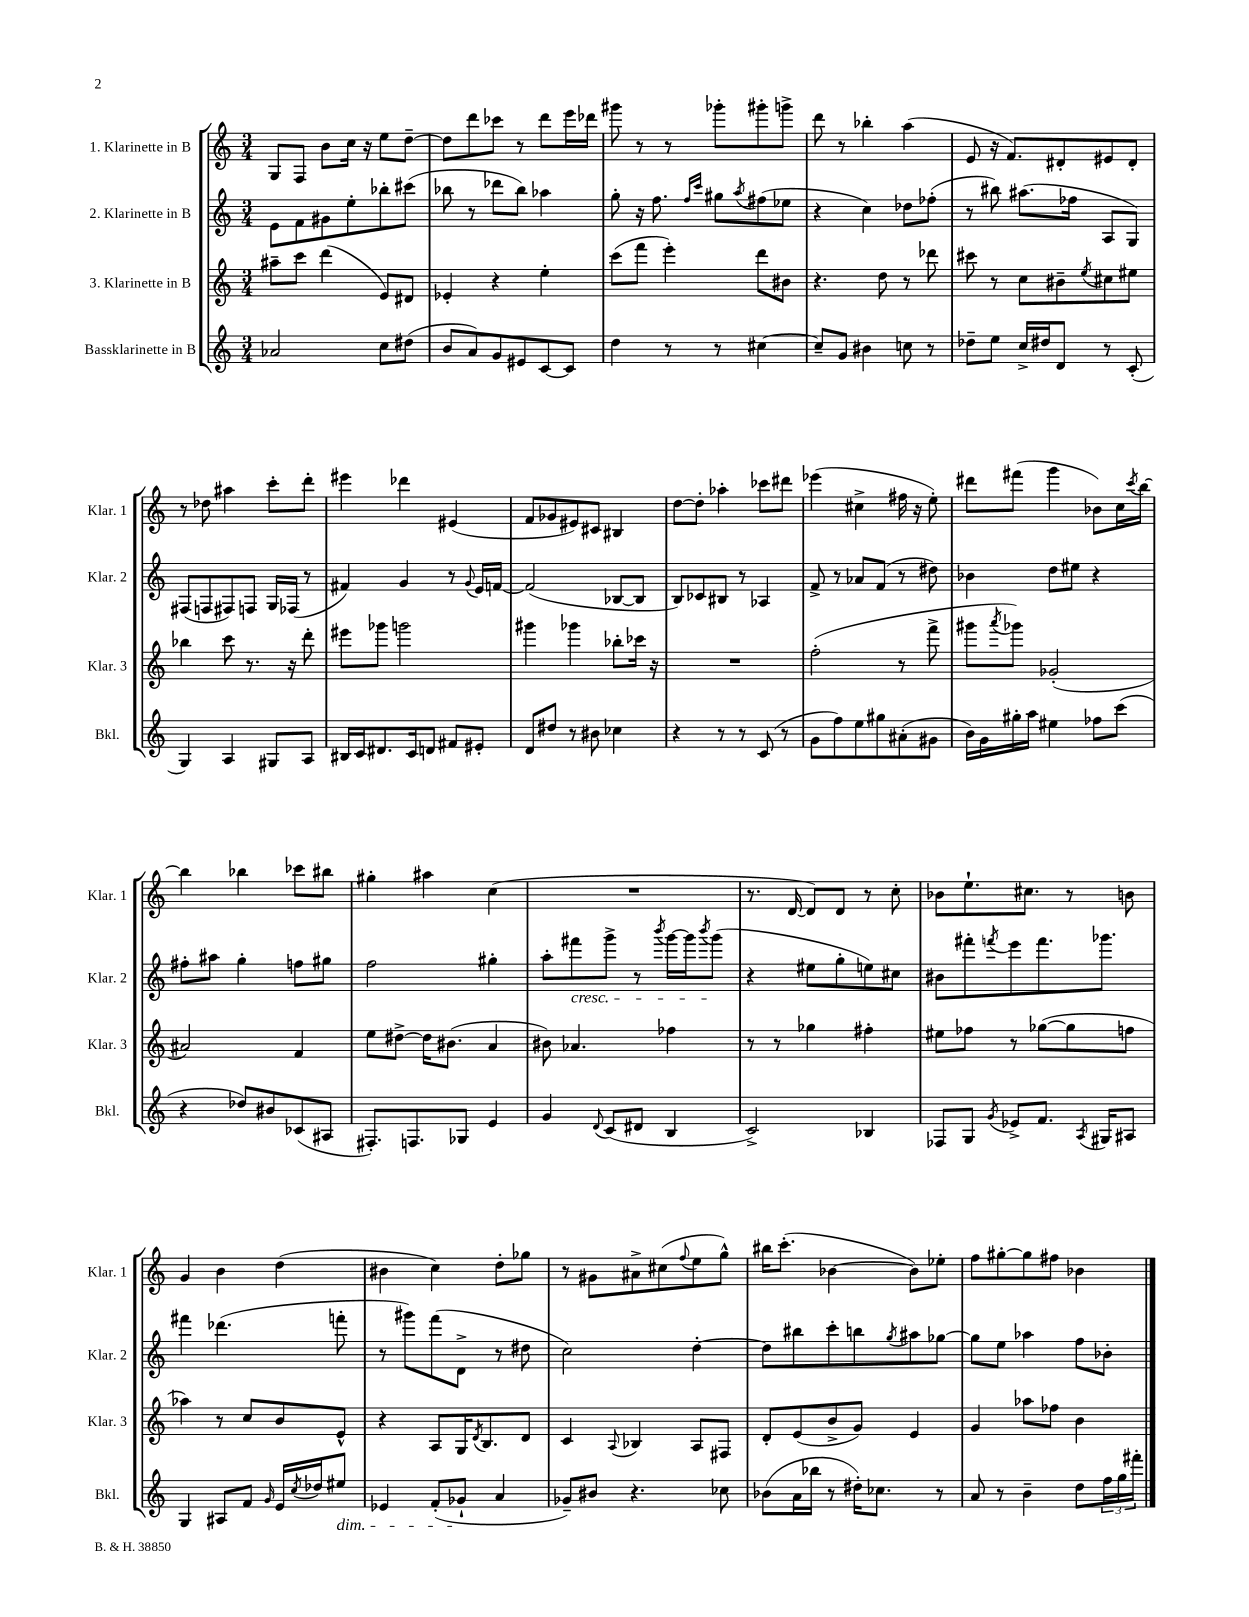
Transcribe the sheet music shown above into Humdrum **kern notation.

**kern	**kern	**kern	**kern
*part4	*part3	*part2	*part1
*staff4	*staff3	*staff2	*staff1
*I"Bassklarinette in B	*I"3. Klarinette in B	*I"2. Klarinette in B	*I"1. Klarinette in B
*I'Bkl.	*I'Klar. 3	*I'Klar. 2	*I'Klar. 1
*clefG2	*clefG2	*clefG2	*clefG2
*k[]	*k[]	*k[]	*k[]
*M3/4	*M3/4	*M3/4	*M3/4
=1	=1	=1	=1
2a-X/	8aa#X~\L	8e\L	8G/L
.	8ccc\J	8f\	8F/J
.	(4ddd\	8g#X\	8b\L
.	.	8ee'\	16cc\Jk
.	.	.	16r
8cc\L	8e/L)	8bb-X'\	8ee\L
(8dd#X\J	8d#X/J	(8ccc#X\J	[8dd~\J
=2	=2	=2	=2
8b/L	4e-X'/	8bb-X\	8dd\L]
8a/)	.	8r	8ddd\
8g/	4r	8ddd-X\L	8ccc-X\J
8e#X/	.	8bb-\J)	8r
[8c/	4ee'\	4aa-X\	8ddd\L
8c/J]	.	.	16eee\L
.	.	.	16ddd-X\JJ
=3	=3	=3	=3
4dd\	(8ccc\L	8gg'\	8ggg#X\
.	8fff\J	16r	8r
.	.	8.ff\	.
8r	4eee'\)	.	8r
.	.	16qqff/LL	.
.	.	16qqccc/JJ	.
8r	.	8gg#X\L	8ggg-X'\L
.	.	8qaa/	.
[4cc#X\	8ddd\L	(8ff#X\	8ggg#X'\
.	8b#X\J	8ee-X\J	8gggn^\J
=4	=4	=4	=4
8cc#~/L]	4.r	4r	8ddd\
8g/J	.	.	8r
4b#X\	.	4cc\)	4bb-X'\
.	8dd\	.	.
8ccn\	8r	8dd-X\L	(4aa\
8r	8ddd-X\	(8ff-X'\J	.
=5	=5	=5	=5
8dd-X~\L	8ccc#X\	8r	8e/
8ee\J	8r	8bb#X\)	16r
.	.	.	8.f/L)
16cc^/LL	8cc\L	(8.aa#X\L	.
16dd#X/J	.	.	.
8d/J	8b#X~\	.	8d#X'/
.	.	16ff-X\Jk	.
.	8qee/	.	.
8r	8cc#X\	8A/L	8e#X/
(8c'/	8ee#X\J	8G/J)	8d#'/J
!!LO:LB:g=z
=6	=6	=6	=6
4G/)	4bb-X\	(8F#X/L	8r
.	.	8Fn/	8dd-X\
4A/	8ccc\	8F#X/)	4aa#X\
.	8.r	8Fn/J	.
8G#X/L	.	16G/LL	8ccc'\L
.	16r	(16F-X/JJ	.
8A/J	8ddd'\	8r	8ddd'\J
=7	=7	=7	=7
16B#X/LL	8eee#X\L	4f#X/)	4eee#X\
16c/J	.	.	.
8.d#X/	8ggg-X\J	.	.
.	2gggn\	4g/	4ddd-X\
16c/k	.	.	.
8dn/J	.	.	.
8f#X/L	.	8r	(4e#X/
.	.	8qqg/	.
8e#X'/J	.	16e/LL	.
.	.	[16fn/JJ	.
=8	=8	=8	=8
8d/L	4ggg#X\	(2f/]	8f/L
8dd#X/J	.	.	8g-X/
8r	4ggg-X\	.	8e#X/)
8b#X\	.	.	8c#X/J
4cc-X\	8bb-X'\L	[8B-X/L	4B#X/
.	16ccc-X\Jk	8B-/J]	.
.	16r	.	.
=9	=9	=9	=9
4r	2.r	8B/L)	[8dd\L
.	.	8c-X/	8dd'\J]
8r	.	8B#X/J	4aa-X'\
8r	.	8r	.
(8c/	.	4A-X/	8ccc-X\L
8r	.	.	8ddd#X\J
=10	=10	=10	=10
8g\L	(2ff'\	8f^/	(4eee-X\
8ff\)	.	8r	.
8ee\	.	8a-X/L	4cc#X^\
8gg#X\	.	(8f/J	.
(8a#X'\	8r	8r	16ff#X\
.	.	.	16r
8g#X\J	8fff^\	8dd#X\)	8ee'\)
=11	=11	=11	=11
16b\LL)	8ggg#X\L	4b-X\	8ddd#X\L
16g\	.	.	.
.	8qaaa/	.	.
16gg#X'\	8ggg-X\J)	.	(8fff#X\J
16aa\JJ	.	.	.
4ee#X\	(2g-X'/	8dd\L	4ggg\
.	.	8ee#X\J	.
8ff-X\L	.	4r	8b-X\L)
(8ccc\J	.	.	16cc\L
.	.	.	8qccc/
.	.	.	[16bb\JJ
!!LO:LB:g=z
=12	=12	=12	=12
4r	2a#X/)	8ff#X'\L	4bb\]
.	.	8aa#X\J	.
8dd-X/L)	.	4gg'\	4bb-X\
8b#X/	.	.	.
(8c-X/	4f/	8ffn\L	8ccc-X\L
8A#X/J	.	8gg#X\J	8bb#X\J
=13	=13	=13	=13
8.F#X'/L)	8ee\L	2ff\	4gg#X'\
.	[8dd#X^\J	.	.
8.Fn/	.	.	.
.	16dd#\KL]	.	4aa#X\
.	(8.b#X\J	.	.
8G-X/J	.	.	.
4e/	4a/	4gg#X'\	(4cc\
=14	=14	=14	=14
4g/	8b#X\)	8aa'\L	2.r
!	!	!LO:TX:b:i:t=cresc.	!
.	4.a-X/	8fff#X\	.
8qqd/	.	.	.
(8c/L	.	8ggg^\J	.
8d#X/J	.	8r	.
.	.	8qbbb/	.
4B/	4ff-X\	[16ggg\LL	.
.	.	16ggg\J]	.
.	.	8qbbb/	.
.	.	(8ggg\J	.
=15	=15	=15	=15
2c^/)	8r	4r	8.r
.	8r	.	.
.	.	.	[16d/
.	4gg-X\	8ee#X\L	8d/L])
.	.	8gg'\	8d/J
4B-X/	4ff#X'\	8een\)	8r
.	.	8cc#X\J	8cc'\
=16	=16	=16	=16
8F-X/L	8ee#X\L	8b#X\L	8b-X\L
8G/J	8ff-X\J	8fff#X'\	8.ee`\
8qg/	.	8qfffn/	.
8e-X^/L	8r	8eee\	.
.	.	.	8.cc#X\J
8.f/J	([8gg-X\L	8.fff\	.
.	8gg-\]	.	8r
8qA/	.	.	.
16G#X/KL	.	8.ggg-X\J	.
8A#X/J	8ffn\J	.	8bn\
!!LO:LB:g=z
=17	=17	=17	=17
4G/	4aa-X\)	4fff#X\	4g/
8A#X/L	8r	(4.ddd-X\	4b\
8f/J	8cc/L	.	.
16qqg/	.	.	.
16e/LL	8b/	.	(4dd\
8qcc/	.	.	.
16dd-X/J	.	.	.
!LO:TX:b:i:t=dim.	!	!	!
8ee#X/J	8e^^/J	8fffn'\	.
=18	=18	=18	=18
4e-X/	4r	8r	4b#X\
.	.	8ggg#X\L)	.
(8f'/L	8A/L	(8fff\	4cc\)
8g-X`/J	16G/K	8d^\J	.
.	8qd/	.	.
.	8.B/	.	.
4a/	.	8r	8dd'\L
.	8d/J	8dd#X\	8gg-X\J
=19	=19	=19	=19
8g-X~/L)	4c/	2cc\)	8r
8b#X/J	.	.	8g#X\L
.	8qqA/	.	.
4.r	4B-X/	.	8a#X^\
.	.	.	(8cc#X\
.	.	.	8qqff/
.	8A/L	[4dd'\	8ee\
8cc-X\	8F#X/J	.	8gg^^\J)
=20	=20	=20	=20
(8b-X\L	8d'/L	8dd\L]	16bb#X\KL
.	.	.	(8.ccc'\J
16a\L	(8e/	8bb#X\	.
16bb-X\JJ	.	.	.
8r	8b^/	8ccc'\	[4b-X\
16dd#X'\KL)	8g/J)	8bbn\	.
8.cc-X\J	.	.	.
.	.	8qgg/	.
.	4e/	8aa#X\	8b-\L])
8r	.	[8gg-X\J	8ee-X'\J
=21	=21	=21	=21
8a/	4g/	8gg-\L]	8ff\L
8r	.	8ee\J	[8gg#X'\
4b~\	8aa-X\L	4aa-X\	8gg#\]
.	8ff-X\J	.	8ff#X\J
8dd\L	4b\	8ff\L	4b-X\
24ff\L	.	8b-X'\J	.
24gg\	.	.	.
24fff#X'\JJ	.	.	.
==	==	==	==
*-	*-	*-	*-
